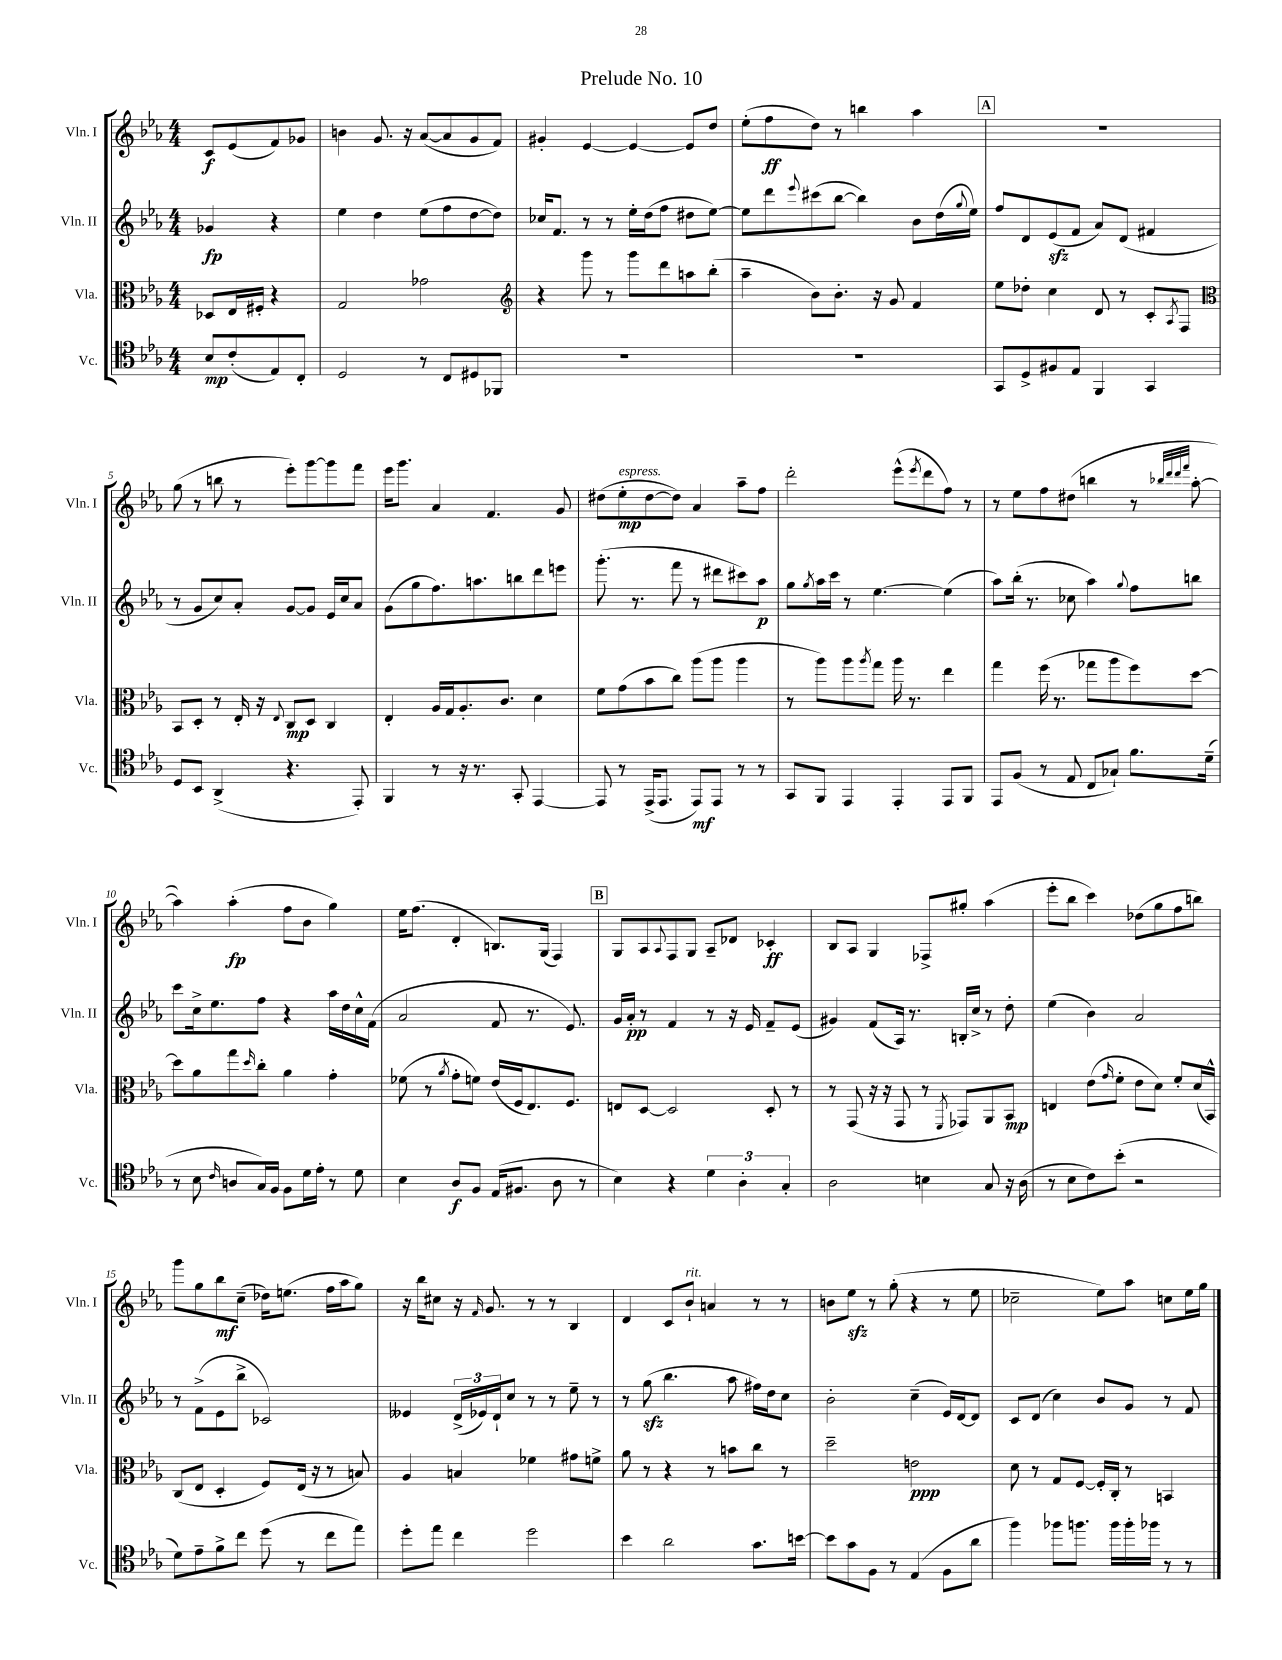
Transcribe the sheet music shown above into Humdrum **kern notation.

**kern	**dynam	**kern	**dynam	**kern	**dynam	**kern	**dynam
*part4	*part4	*part3	*part3	*part2	*part2	*part1	*part1
*staff4	*staff4	*staff3	*staff3	*staff2	*staff2	*staff1	*staff1
*I"Vc.	*	*I"Vla.	*	*I"Vln. II	*	*I"Vln. I	*
*I'Vc.	*	*I'Vla.	*	*I'Vln. II	*	*I'Vln. I	*
*clefC4	*	*clefC3	*	*clefG2	*	*clefG2	*
*k[b-e-a-]	*	*k[b-e-a-]	*	*k[b-e-a-]	*	*k[b-e-a-]	*
*M4/4	*	*M4/4	*	*M4/4	*	*M4/4	*
=	=	=	=	=	=	=	=
8B-/L	mp	8D-X/L	.	4g-X/	fp	8c/L	f
(8c'/	.	16E-/L	.	.	.	(8e-/	.
.	.	16F#X'/JJ	.	.	.	.	.
8E-/)	.	4r	.	4r	.	8f/)	.
8C'/J	.	.	.	.	.	8g-X/J	.
=1	=1	=1	=1	=1	=1	=1	=1
2D/	.	2G/	.	4ee-\	.	4bn\	.
.	.	.	.	4dd\	.	8.g/	.
.	.	.	.	.	.	16r	.
8r	.	2g-X\	.	(8ee-\L	.	([8a-/L	.
8C/L	.	.	.	8ff\	.	8a-/]	.
8D#X/	.	.	.	[8dd\	.	8g/	.
8FF-X/J	.	.	.	8dd\J])	.	8f/J)	.
=2	=2	=2	=2	=2	=2	=2	=2
*	*	*clefG2	*	*	*	*	*
1r	.	4r	.	16cc-X/KL	.	4g#X'/	.
.	.	.	.	8.f/J	.	.	.
.	.	8ggg\	.	8r	.	[4e-/	.
.	.	8r	.	8r	.	.	.
.	.	8ggg\L	.	16ee-'\LL	.	4e-/_	.
.	.	.	.	(16dd\J	.	.	.
.	.	8ddd\	.	8ff\J	.	.	.
.	.	8aan\	.	8dd#X\L	.	8e-/L]	.
.	.	(8bb-'\J	.	[8ee-\J)	.	8dd/J	.
=3	=3	=3	=3	=3	=3	=3	=3
1r	.	4aa-~\	.	8ee-\L]	.	(8ee-'\L	.
.	.	.	.	8ddd\	.	8ff\	ff
.	.	.	.	8qqeee-/	.	.	.
.	.	8b-\L)	.	(8ccc#X\	.	8dd\J)	.
.	.	8.b-'\J	.	[8bb-\J	.	8r	.
.	.	.	.	4bb-\])	.	4bbn\	.
.	.	16r	.	.	.	.	.
.	.	8g/	.	.	.	.	.
.	.	4f/	.	8b-\L	.	4aa-\	.
.	.	.	.	(16dd\L	.	.	.
.	.	.	.	8qqgg/	.	.	.
.	.	.	.	16ee-\JJ)	.	.	.
!!LO:REH:place=s1:t=A
=4	=4	=4	=4	=4	=4	=4	=4
8GG/L	.	8ee-\L	.	8ff/L	.	1r	.
8D^/	.	8dd-X'\J	.	8d/	.	.	.
8F#X/	.	4cc\	.	(8e-zz/	.	.	.
8E-/J	.	.	.	8f/J	.	.	.
4FF/	.	8d/	.	8a-/L)	.	.	.
.	.	8r	.	(8d/J	.	.	.
4GG/	.	8c'/L	.	4f#X/	.	.	.
.	.	8qA-/	.	.	.	.	.
.	.	8F/J	.	.	.	.	.
!!LO:LB:g=z
=5	=5	=5	=5	=5	=5	=5	=5
*	*	*clefC3	*	*	*	*	*
8D/L	.	8BB-/L	.	8r	.	(8gg\	.
8BB-/J	.	8D'/J	.	8g/L	.	8r	.
(4AA-^/	.	8r	.	8cc/)	.	8bbn\	.
.	.	16E-'/	.	8a-'/J	.	8r	.
.	.	16r	.	.	.	.	.
.	.	8qqE-/	.	.	.	.	.
4.r	.	8C/L	mp	[8g/L	.	8eee-'\L)	.
.	.	8D/J	.	8g/J]	.	[8ggg\	.
.	.	4C/	.	16e-/LL	.	8ggg\]	.
.	.	.	.	16cc/J	.	.	.
8EE-'/)	.	.	.	8a-/J	.	8fff\J	.
=6	=6	=6	=6	=6	=6	=6	=6
4FF/	.	4E-'/	.	(8g\L	.	16eee-\KL	.
.	.	.	.	.	.	8.ggg\J	.
.	.	.	.	8gg\	.	.	.
8r	.	16A-/LL	.	8.ff\)	.	4a-/	.
.	.	16G/J	.	.	.	.	.
16r	.	8.A-'/	.	.	.	.	.
8.r	.	.	.	8.aan\	.	.	.
.	.	.	.	.	.	4.f/	.
.	.	8.c/J	.	.	.	.	.
8GG'/	.	.	.	8bbn\	.	.	.
[4EE-/	.	4d\	.	8ddd\	.	.	.
.	.	.	.	8eeen\J	.	8g/	.
=7	=7	=7	=7	=7	=7	=7	=7
8EE-/]	.	8f\L	.	(8.ggg'\	.	(8dd#X\L	.
!	!	!	!	!	!	!LO:TX:a:i:t=espress.	!
8r	.	(8g\	.	.	.	8ee-'\	mp
.	.	.	.	8.r	.	.	.
(16EE-^/KL	.	8b-\	.	.	.	[8dd#\	.
8.EE-/J	.	.	.	.	.	.	.
.	.	8cc\J)	.	8fff\	.	8dd#\J])	.
8EE-/L)	mf	(8aa-\L	.	8r	.	4a-/	.
8EE-/J	.	8aa-\J	.	8ddd#X\L	.	.	.
8r	.	4aa-\	.	8ccc#X\)	.	8aa-~\L	.
8r	.	.	.	8aa-\J	p	8ff\J	.
=8	=8	=8	=8	=8	=8	=8	=8
8GG/L	.	8r	.	8gg\L	.	2ddd'\	.
.	.	.	.	8qgg/	.	.	.
8FF/J	.	8aa-\L)	.	16aa-\L	.	.	.
.	.	.	.	16ccc\JJ	.	.	.
4EE-/	.	8aa-\	.	8r	.	.	.
.	.	8qaa-/	.	.	.	.	.
.	.	8gg\J	.	[4.ee-\	.	.	.
4EE-'/	.	16aa-\	.	.	.	(8eee-^^\L	.
.	.	8.r	.	.	.	.	.
.	.	.	.	.	.	8qeee-/	.
.	.	.	.	.	.	8ddd\	.
8EE-/L	.	4ee-\	.	(4ee-\]	.	8ff\J)	.
8FF/J	.	.	.	.	.	8r	.
=9	=9	=9	=9	=9	=9	=9	=9
8EE-/L	.	4gg\	.	8aa-\L)	.	8r	.
(8F/J	.	.	.	(16bb-'\Jk	.	8ee-\L	.
.	.	.	.	8.r	.	.	.
8r	.	(16ff\	.	.	.	8ff\	.
.	.	8.r	.	.	.	.	.
8E-/	.	.	.	8cc-X\	.	(8dd#X\J	.
8C/L	.	8gg-X\L	.	4aa-\)	.	4bbn\	.
8G-X`/J)	.	8aa-\	.	.	.	.	.
.	.	.	.	8qqgg/	.	.	.
8.f\L	.	8ff\)	.	8ff\L	.	8r	.
.	.	.	.	.	.	32qqbb-X/LLL	.
.	.	.	.	.	.	32qqddd/	.
.	.	.	.	.	.	32qqddd/	.
.	.	.	.	.	.	32qqfff/JJJ	.
.	.	[8dd\J	.	8bbn\J	.	[8aa-'\	.
(16d~\Jk	.	.	.	.	.	.	.
!!LO:LB:g=z
=10	=10	=10	=10	=10	=10	=10	=10
8r	.	8dd\L]	.	8ccc\L	.	4aa-\])	.
8B-\	.	8a-\	.	16cc^\k	.	.	.
.	.	.	.	8.ee-\	.	.	.
16qqc/	.	.	.	.	.	.	.
8An/L	.	8gg\	.	.	.	(4aa-'\	fp
.	.	16qqdd/	.	.	.	.	.
16G/L)	.	8cc'\J	.	8ff\J	.	.	.
16F/JJ	.	.	.	.	.	.	.
8F\L	.	4a-\	.	4r	.	8ff\L	.
16d\L	.	.	.	.	.	8b-\J	.
16e-'\JJ	.	.	.	.	.	.	.
8r	.	4g'\	.	16aa-\LL	.	4gg\)	.
.	.	.	.	16dd\	.	.	.
8d\	.	.	.	16cc^^\	.	.	.
.	.	.	.	(16f\JJ	.	.	.
=11	=11	=11	=11	=11	=11	=11	=11
4B-\	.	(8f-X\	.	2a-/	.	16ee-\KL	.
.	.	.	.	.	.	(8.ff\J	.
.	.	8r	.	.	.	.	.
.	.	8qa-/	.	.	.	.	.
8A-/L	f	8g'\L	.	.	.	4d'/	.
8F/J	.	8fn\J)	.	.	.	.	.
(16E-/KL	.	(16e-/LL	.	8f/	.	8.Bn/L)	.
8.F#X/J	.	16F/J	.	.	.	.	.
.	.	8.E-/)	.	8.r	.	.	.
.	.	.	.	.	.	(16G/Jk	.
8A-\	.	.	.	.	.	4F/)	.
.	.	8.F/J	.	8.e-/)	.	.	.
8r	.	.	.	.	.	.	.
!!LO:REH:place=s1:t=B
=12	=12	=12	=12	=12	=12	=12	=12
4B-\)	.	8En/L	.	16g/LL	.	8G/L	.
.	.	.	.	16a-'/JJ	pp	.	.
.	.	[8D/J	.	8r	.	8A-/	.
.	.	.	.	.	.	8qqA-/	.
4r	.	2D/]	.	4f/	.	8F/	.
.	.	.	.	.	.	8G/J	.
6d\	.	.	.	8r	.	8A-~/L	.
.	.	.	.	16r	.	8d-X/J	.
6A-'\	.	.	.	.	.	.	.
.	.	.	.	16e-/	.	.	.
.	.	8D'/	.	8f~/L	.	4c-X'/	ff
6G'/	.	.	.	.	.	.	.
.	.	8r	.	(8e-/J	.	.	.
=13	=13	=13	=13	=13	=13	=13	=13
2A-\	.	8r	.	4g#X/)	.	8B-/L	.
.	.	(8GG/	.	.	.	8A-/J	.
.	.	16r	.	(8f/L	.	4G/	.
.	.	16r	.	.	.	.	.
.	.	8GG/	.	16A-/Jk)	.	.	.
.	.	.	.	8.r	.	.	.
4Bn\	.	8r	.	.	.	8F-X^/L	.
.	.	8qFF/	.	.	.	.	.
.	.	8GG-X/L)	.	16Bn'/LL	.	8gg#X'/J	.
.	.	.	.	16cc^/JJ	.	.	.
8G/	.	8AA-/	.	8r	.	(4aa-\	.
16r	.	8BB-/J	mp	8dd'\	.	.	.
(16A-\	.	.	.	.	.	.	.
=14	=14	=14	=14	=14	=14	=14	=14
8r	.	4En/	.	(4ee-\	.	8eee-'\L	.
8B-\L	.	.	.	.	.	8bb-\J	.
8c\)	.	(8e-\L	.	4b-\)	.	4ccc\)	.
.	.	16qqg/	.	.	.	.	.
(8b-'\J	.	8f'\J	.	.	.	.	.
2r	.	8e-\L	.	2a-/	.	(8dd-X\L	.
.	.	8d\J)	.	.	.	8gg\	.
.	.	8f'/L	.	.	.	8ff\	.
.	.	(16d/L	.	.	.	8bbn\J)	.
.	.	16BB-^^/JJ)	.	.	.	.	.
!!LO:LB:g=z
=15	=15	=15	=15	=15	=15	=15	=15
8d\L)	.	(8C/L	.	8r	.	8ggg\L	.
8e-~\	.	8E-/J	.	(8f^\L	.	8gg\	.
8f^\	.	4D'/	.	8e-\	.	8bb-\	mf
8cc\J	.	.	.	8bb-^\J	.	(8cc~\J	.
(8dd\	.	8F/L)	.	2c-X/)	.	16dd-X\KL)	.
.	.	.	.	.	.	(8.een\J	.
8r	.	(16E-/Jk	.	.	.	.	.
.	.	16r	.	.	.	.	.
8cc\L	.	8r	.	.	.	16ff\LL	.
.	.	.	.	.	.	16aa-\J	.
8ee-\J)	.	8Bn/)	.	.	.	8gg\J)	.
=16	=16	=16	=16	=16	=16	=16	=16
8dd'\L	.	4A-/	.	4e--X/	.	16r	.
.	.	.	.	.	.	16bb-\KL	.
8ee-\J	.	.	.	.	.	8cc#X\J	.
4cc\	.	4Bn/	.	(24d^/LL	.	16r	.
.	.	.	.	24e-X/)	.	.	.
.	.	.	.	.	.	16qqf/	.
.	.	.	.	.	.	8.g/	.
.	.	.	.	24d`/J	.	.	.
.	.	.	.	8cc/J	.	.	.
2dd\	.	4f-X\	.	8r	.	8r	.
.	.	.	.	8r	.	8r	.
.	.	8g#X\L	.	8ee-~\	.	4B-/	.
.	.	8fn^\J	.	8r	.	.	.
=17	=17	=17	=17	=17	=17	=17	=17
4b-\	.	8a-\	.	8r	.	4d/	.
.	.	8r	.	(8ggzz\	.	.	.
2a-\	.	4r	.	4.bb-\	.	8c/L	.
!	!	!	!	!	!	!LO:TX:a:i:t=rit.	!
.	.	.	.	.	.	8b-`/J	.
.	.	8r	.	.	.	4an/	.
.	.	8bn\L	.	8aa-\	.	.	.
8.g\L	.	8cc\J	.	16ff#X\LL)	.	8r	.
.	.	.	.	16dd\J	.	.	.
.	.	8r	.	8cc\J	.	8r	.
[16bn\Jk	.	.	.	.	.	.	.
=18	=18	=18	=18	=18	=18	=18	=18
8b\L]	.	2dd~\	.	2b-'\	.	8bn\L	.
8g\	.	.	.	.	.	8ee-zz\J	.
8F\J	.	.	.	.	.	8r	.
8r	.	.	.	.	.	(8gg'\	.
(4E-/	.	2en\	ppp	(4cc~\	.	4r	.
8F\L	.	.	.	16e-/LL)	.	8r	.
.	.	.	.	[16d/J	.	.	.
8a-\J	.	.	.	8d/J]	.	8ee-\	.
=19	=19	=19	=19	=19	=19	=19	=19
4ff\)	.	8d\	.	8c/L	.	2cc-X~\	.
.	.	8r	.	(8d/J	.	.	.
8ff-X\L	.	8G/L	.	4cc\)	.	.	.
8.ffn\J	.	[8F/J	.	.	.	.	.
.	.	16F'/LL]	.	8b-/L	.	8ee-\L)	.
16ff\LL	.	16C'/JJ	.	.	.	.	.
16ff'\	.	8r	.	8g/J	.	8aa-\J	.
16ff-X\JJ	.	.	.	.	.	.	.
8r	.	4BBn/	.	8r	.	8ccn\L	.
8r	.	.	.	8f/	.	16ee-\L	.
.	.	.	.	.	.	16gg\JJ	.
==	==	==	==	==	==	==	==
*-	*-	*-	*-	*-	*-	*-	*-
